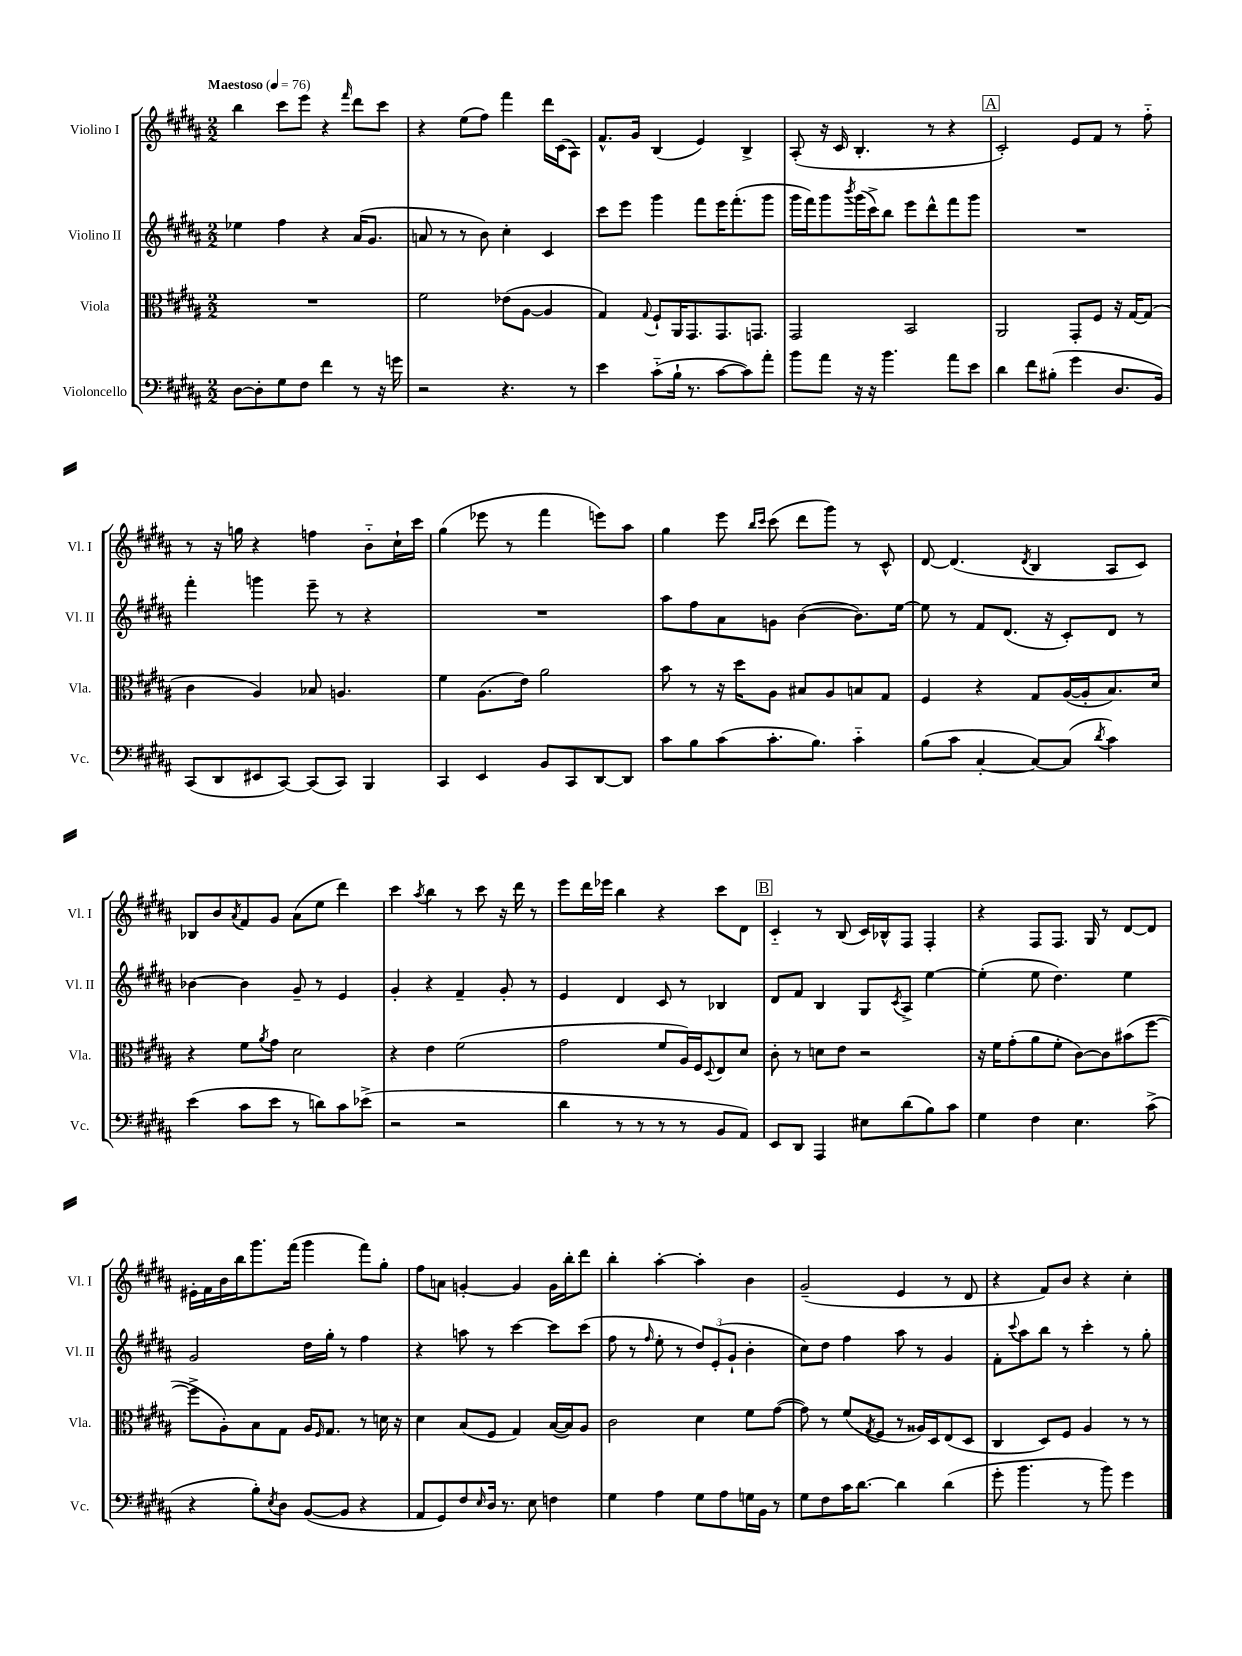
<<
\new StaffGroup <<
\new Staff = "s0" \with { instrumentName = "Violino I" shortInstrumentName = "Vl. I" } {
    \clef treble \key b \major \numericTimeSignature \time 2/2 \tempo "Maestoso" 4 = 76
    b''4 cis'''8 e'''8 r4 \grace { fis'''16 } dis'''8 cis'''8 |
    r4 e''8( fis''8) fis'''4 dis'''16 cis'16( ais8) |
    fis'8.-^ gis'16 b4( e'4) b4-> |
    ais8-.( r16 cis'16 b4.-. r8 r4 |
    \mark \markup { \box "A" } cis'2-.) e'8 fis'8 r8 fis''8-_ |
    r8 r16 g''16 r4 f''4 b'8-_ cis''16-! cis'''16 |
    gis''4( ees'''8 r8 fis'''4 e'''8) ais''8 |
    gis''4 e'''8 \grace { b''16 cis'''16 } cis'''8( dis'''8 gis'''8) r8 cis'8-^ |
    dis'8~ dis'4.( \acciaccatura { dis'8 } b4 ais8 cis'8) |
    bes8 b'8 \acciaccatura { ais'8 } fis'8 gis'8 ais'8( e''8 dis'''4) |
    cis'''4 \acciaccatura { ais''8 } b''4 r8 cis'''8 r16 dis'''16 r8 |
    e'''8 dis'''16 ees'''16 b''4 r4 cis'''8 dis'8 |
    \mark \markup { \box "B" } cis'4-_ r8 b8( cis'16) bes16-^ fis8 fis4-. |
    r4 fis8 fis8. gis16 r8 dis'8~ dis'8 |
    eis'16-. fis'16 b'16 b''16 gis'''8. fis'''16( gis'''4 fis'''8) gis''8-. |
    fis''8 a'8 g'4~-. g'4 g'16 b''16-. dis'''8 |
    b''4-. ais''4~-. ais''4-. b'4 |
    gis'2--( e'4 r8 dis'8 |
    r4 fis'8) b'8 r4 cis''4-. \bar "|." |
}
\new Staff = "s1" \with { instrumentName = "Violino II" shortInstrumentName = "Vl. II" } {
    \clef treble \key b \major \numericTimeSignature \time 2/2
    ees''4 fis''4 r4 ais'16( gis'8. |
    a'8 r8 r8 b'8) cis''4-. cis'4 |
    cis'''8 e'''8 gis'''4 fis'''8 e'''16 fis'''8.-.( gis'''8 |
    gis'''16 fis'''16) gis'''8 \acciaccatura { b'''8 } gis'''16( cis'''16->) b''8 e'''8 dis'''8-^ fis'''8 gis'''8 |
    \mark \markup { \box "A" } R1 |
    fis'''4-. g'''4 e'''8-- r8 r4 |
    R1 |
    ais''8 fis''8 ais'8 g'8 b'4~( b'8.) e''16~ |
    e''8 r8 fis'8 dis'8.( r16 cis'8-.) dis'8 r8 |
    bes'4~ bes'4 gis'8-- r8 e'4 |
    gis'4-. r4 fis'4-- gis'8-. r8 |
    e'4 dis'4 cis'8 r8 bes4 |
    \mark \markup { \box "B" } dis'8 fis'8 b4 gis8 \acciaccatura { cis'8 } ais8-> e''4~ |
    e''4-.( e''8 dis''4.) e''4 |
    gis'2 dis''16 gis''16-. r8 fis''4 |
    r4 a''8 r8 cis'''4~ cis'''8 cis'''8( |
    fis''8 r8 \grace { fis''16 } e''8-. r8 \tuplet 3/2 { dis''8) e'8-.( gis'8-! } b'4-. |
    cis''8) dis''8 fis''4 ais''8 r8 gis'4 |
    fis'8-. \appoggiatura { cis'''8 } ais''8 b''8 r8 cis'''4-. r8 gis''8-. \bar "|." |
}
\new Staff = "s2" \with { instrumentName = "Viola" shortInstrumentName = "Vla." } {
    \clef alto \key b \major \numericTimeSignature \time 2/2
    R1 |
    fis'2 ees'8( ais8~ ais4 |
    gis4) \appoggiatura { gis8 } fis8-! ais,16 gis,8. gis,8. g,8. |
    gis,2 b,2 |
    \mark \markup { \box "A" } ais,2 gis,8-. fis8 r16 gis16~ gis8( |
    cis'4 ais4) bes8 a4. |
    fis'4 ais8.( e'16) ais'2 |
    b'8 r8 r16 dis''16 ais8 bis8 ais8 b8 gis8 |
    fis4 r4 gis8 ais16~( ais16-. b8.) dis'16 |
    r4 fis'8 \acciaccatura { ais'8 } gis'8 dis'2 |
    r4 e'4 fis'2( |
    gis'2 fis'8 ais16) fis16 \appoggiatura { dis8 } e8 dis'8 |
    \mark \markup { \box "B" } cis'8-. r8 d'8 e'8 r2 |
    r16 fis'16 gis'8-.( ais'8 fis'8-. cis'8~) cis'8 bis'8( fis''8~ |
    fis''8-> ais8-.) b8 gis8 ais16 \grace { fis16 } gis8. r8 d'16 r16 |
    dis'4 b8( fis8 gis4) b16~( b16) ais8 |
    cis'2 dis'4 fis'8 gis'8~( |
    gis'8) r8 fis'8( \acciaccatura { gis8 } fis8 r8 aisis16) dis16 e8( dis8 |
    cis4 dis8) fis8 ais4 r8 r8 \bar "|." |
}
\new Staff = "s3" \with { instrumentName = "Violoncello" shortInstrumentName = "Vc." } {
    \clef bass \key b \major \numericTimeSignature \time 2/2
    dis8~ dis8-. gis8 fis8 fis'4 r8 r16 g'16 |
    r2 r4. r8 |
    e'4 cis'8-_( b16-! r8. cis'8~ cis'8) ais'8-. |
    b'8 ais'8 r16 r16 b'4. ais'8 e'8 |
    \mark \markup { \box "A" } dis'4 fis'8 bis8-.( gis'4 dis8. b,16) |
    cis,8( dis,8 eis,8 cis,8~) cis,8( cis,8) b,,4 |
    cis,4 e,4 b,8 cis,8 dis,8~ dis,8 |
    cis'8 b8 cis'8( cis'8.-. b8.) cis'4-_ |
    b8( cis'8 cis4~-. cis8~) cis8( \acciaccatura { dis'8 } cis'4) |
    e'4( cis'8 e'8 r8 d'8) cis'8 ees'8->( |
    r2 r2 |
    dis'4 r8 r8 r8 r8 b,8 ais,8) |
    \mark \markup { \box "B" } e,8 dis,8 ais,,4 eis8 dis'8( b8) cis'8 |
    gis4 fis4 e4. cis'8->( |
    r4 b8-.) \acciaccatura { e8 } dis8 b,8~( b,8 r4 |
    ais,8 gis,8) fis8 \grace { e16 } dis16 r8. e8 f4 |
    gis4 ais4 gis8 ais8 g16 b,16 r8 |
    gis8 fis8 cis'16 dis'8.~ dis'4 dis'4( |
    gis'8-. b'4. r8 b'8) gis'4 \bar "|." |
}
>>
>>
\layout { \context { \Score \remove "Bar_number_engraver" } }
